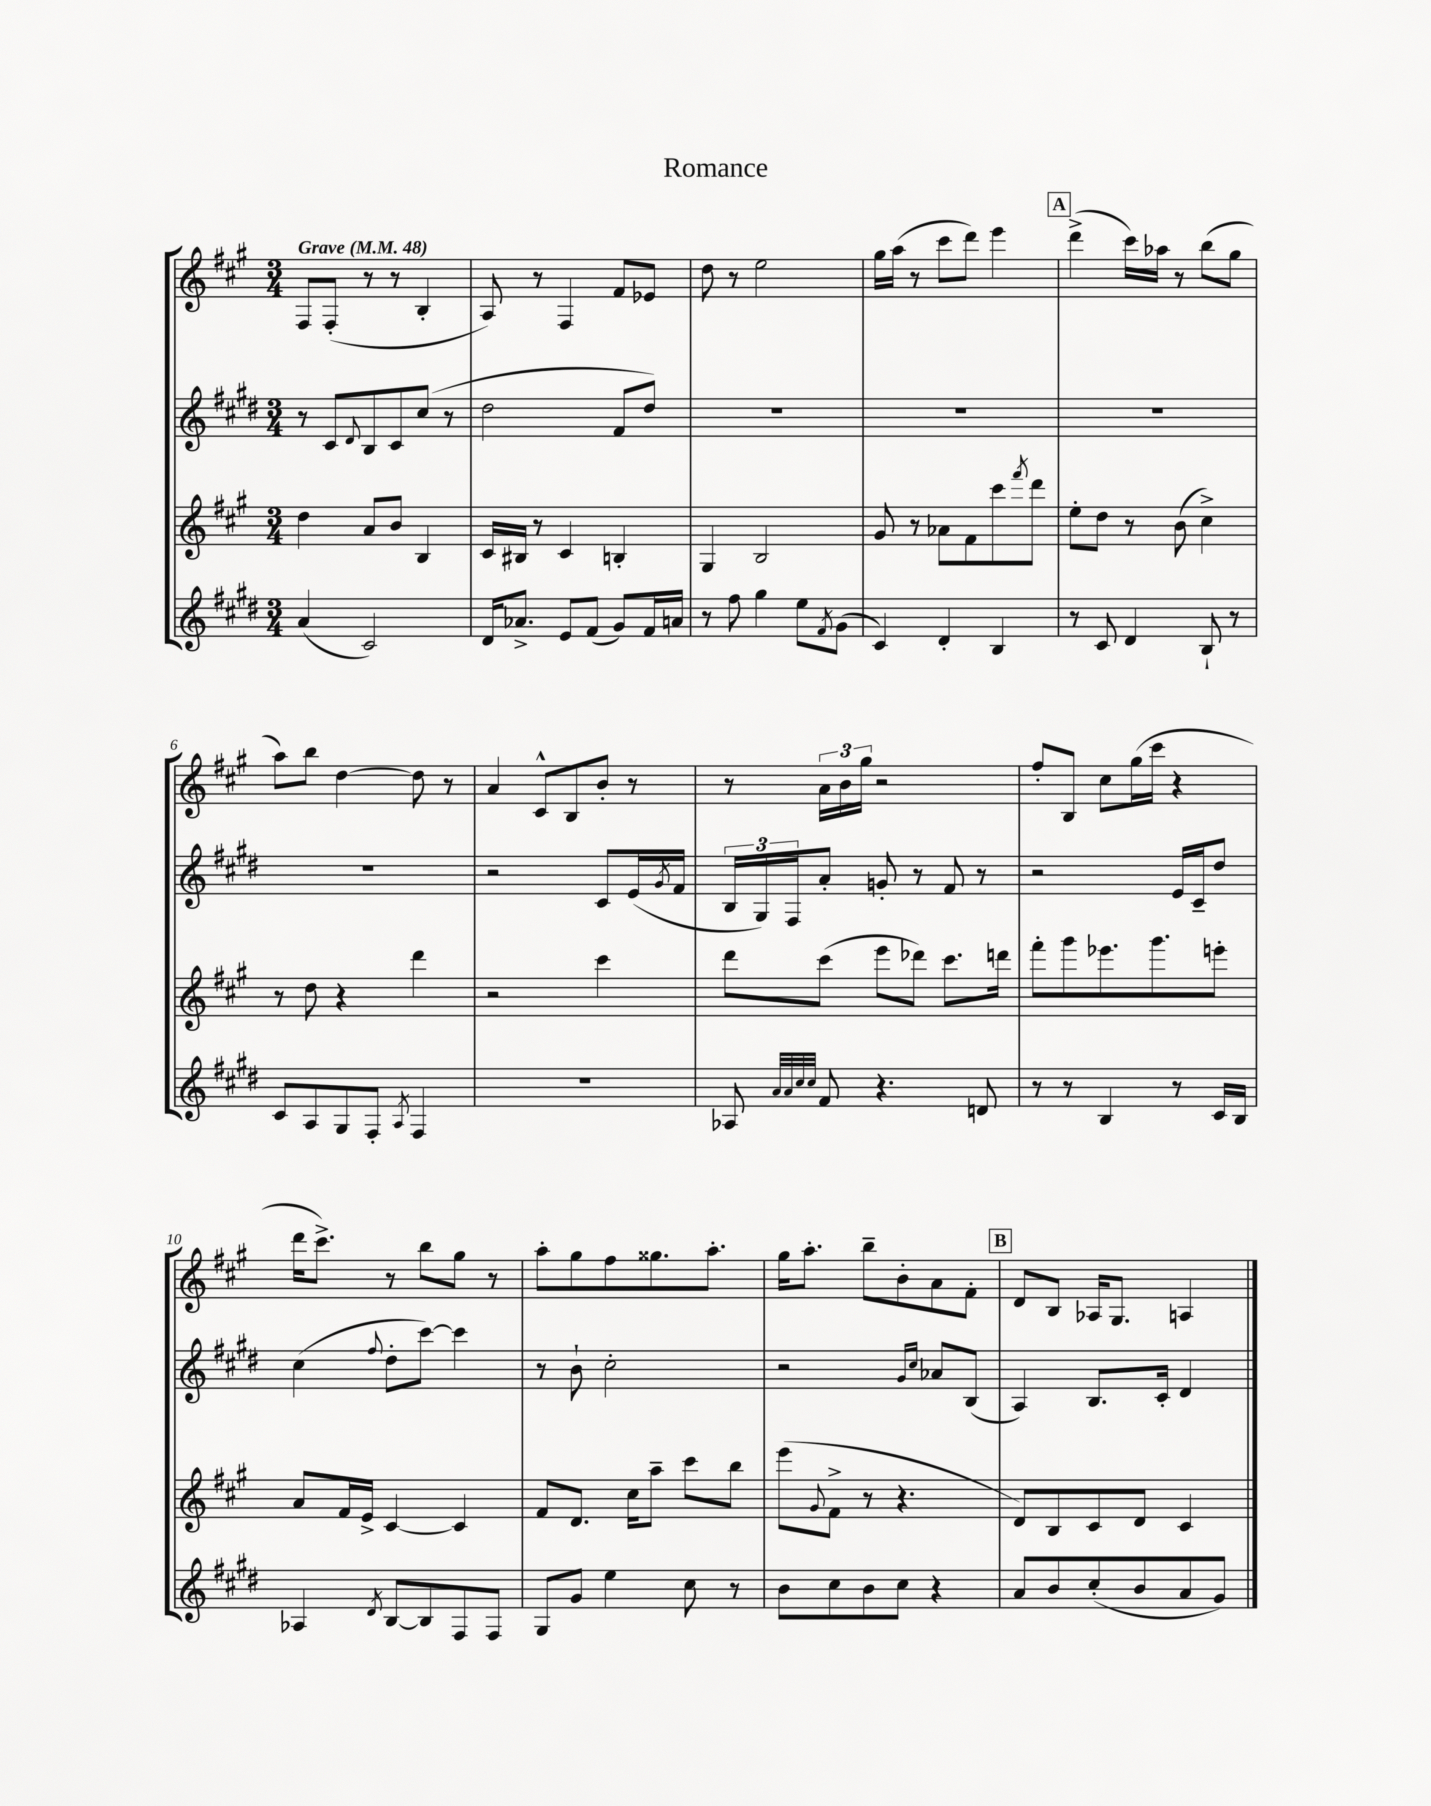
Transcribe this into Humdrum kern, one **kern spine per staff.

**kern	**kern	**kern	**kern
*staff4	*staff3	*staff2	*staff1
*clefG2	*clefG2	*clefG2	*clefG2
*k[f#c#g#d#]	*k[f#c#g#]	*k[f#c#g#d#]	*k[f#c#g#]
*M3/4	*M3/4	*M3/4	*M3/4
*MM48	*MM48	*MM48	*MM48
(4a	4dd	8r	8F#
.	.	8c#	(8F#'
.	.	8qqd#	.
2c#)	8a	8B	8r
.	8b	8c#	8r
.	4B	(8cc#	4B'
.	.	8r	.
=	=	=	=
16d#	16c#	2dd#	8A)
8.a-^	16B#	.	.
.	8r	.	8r
8e	4c#	.	4F#
(8f#	.	.	.
8g#)	4B'	8f#	8f#
16f#	.	8dd#)	8e-
16a	.	.	.
=	=	=	=
8r	4G#	2.r	8dd
8ff#	.	.	8r
4gg#	2B	.	2ee
8ee	.	.	.
8qf#	.	.	.
(8g#	.	.	.
=	=	=	=
4c#)	8g#	2.r	16gg#
.	.	.	(16aa
.	8r	.	8r
4d#'	8a-	.	8ccc#
.	8f#	.	8ddd)
4B	8ccc#	.	4eee
.	8qfff#	.	.
.	8ddd	.	.
=	=	=	=
8r	8ee'	2.r	(4ddd^
8c#	8dd	.	.
4d#	8r	.	16ccc#)
.	.	.	16aa-
.	(8b	.	8r
8B`	4cc#^)	.	(8bb
8r	.	.	8gg#
=	=	=	=
8c#	8r	2.r	8aa)
8A	8dd	.	8bb
8G#	4r	.	[4dd
8F#'	.	.	.
8qA	.	.	.
4F#	4ddd	.	8dd]
.	.	.	8r
=	=	=	=
2.r	2r	2r	4a
.	.	.	8c#^^
.	.	.	8B
.	4ccc#	8c#	8b'
.	.	(16e	8r
.	.	8qg#	.
.	.	16f#	.
=	=	=	=
8A-	8ddd	24B	8r
.	.	24G#)	.
.	.	24F#	.
32qqa	.	.	.
32qqa	.	.	.
32qqcc#	.	.	.
32qqcc#	.	.	.
8f#	(8ccc#	8a'	24a
.	.	.	24b
.	.	.	24gg#
4.r	8eee	8g'	2r
.	8ddd-)	8r	.
.	8.ccc#	8f#	.
8d	.	8r	.
.	16ddd	.	.
=	=	=	=
8r	8fff#'	2r	8ff#'
8r	8ggg#	.	8B
4B	8.eee-	.	8cc#
.	.	.	(16gg#
.	8.ggg#	.	16ccc#
8r	.	16e	4r
.	.	16c#~	.
16c#	8eee'	8dd#	.
16B	.	.	.
=	=	=	=
4A-	8a	(4cc#	16ddd
.	.	.	8.ccc#^)
.	16f#	.	.
.	16e^	.	.
8qd#	.	8qqff#	.
[8B	[4c#	8dd#'	8r
8B]	.	[8ccc#)	8bb
8F#	4c#]	4ccc#]	8gg#
8F#	.	.	8r
=	=	=	=
8G#	8f#	8r	8aa'
8g#	8.d	8b`	8gg#
4ee	.	2cc#'	8ff#
.	16cc#	.	.
.	8aa~	.	8.gg##
8cc#	8ccc#	.	.
.	.	.	8.aa'
8r	8bb	.	.
=	=	=	=
8b	(8eee	2r	16gg#
.	.	.	8.aa'
.	8qqg#	.	.
8cc#	8f#^	.	.
8b	8r	.	8bb~
8cc#	4.r	.	8b'
.	.	16qqg#	.
.	.	16qqcc#	.
4r	.	8a-	8a
.	.	(8B	8f#'
=	=	=	=
8a	8d)	4A)	8d
8b	8B	.	8B
(8cc#'	8c#	8.B	16A-
.	.	.	8.G#
8b	8d	.	.
.	.	16c#'	.
8a	4c#	4d#	4A
8g#)	.	.	.
==	==	==	==
*-	*-	*-	*-
